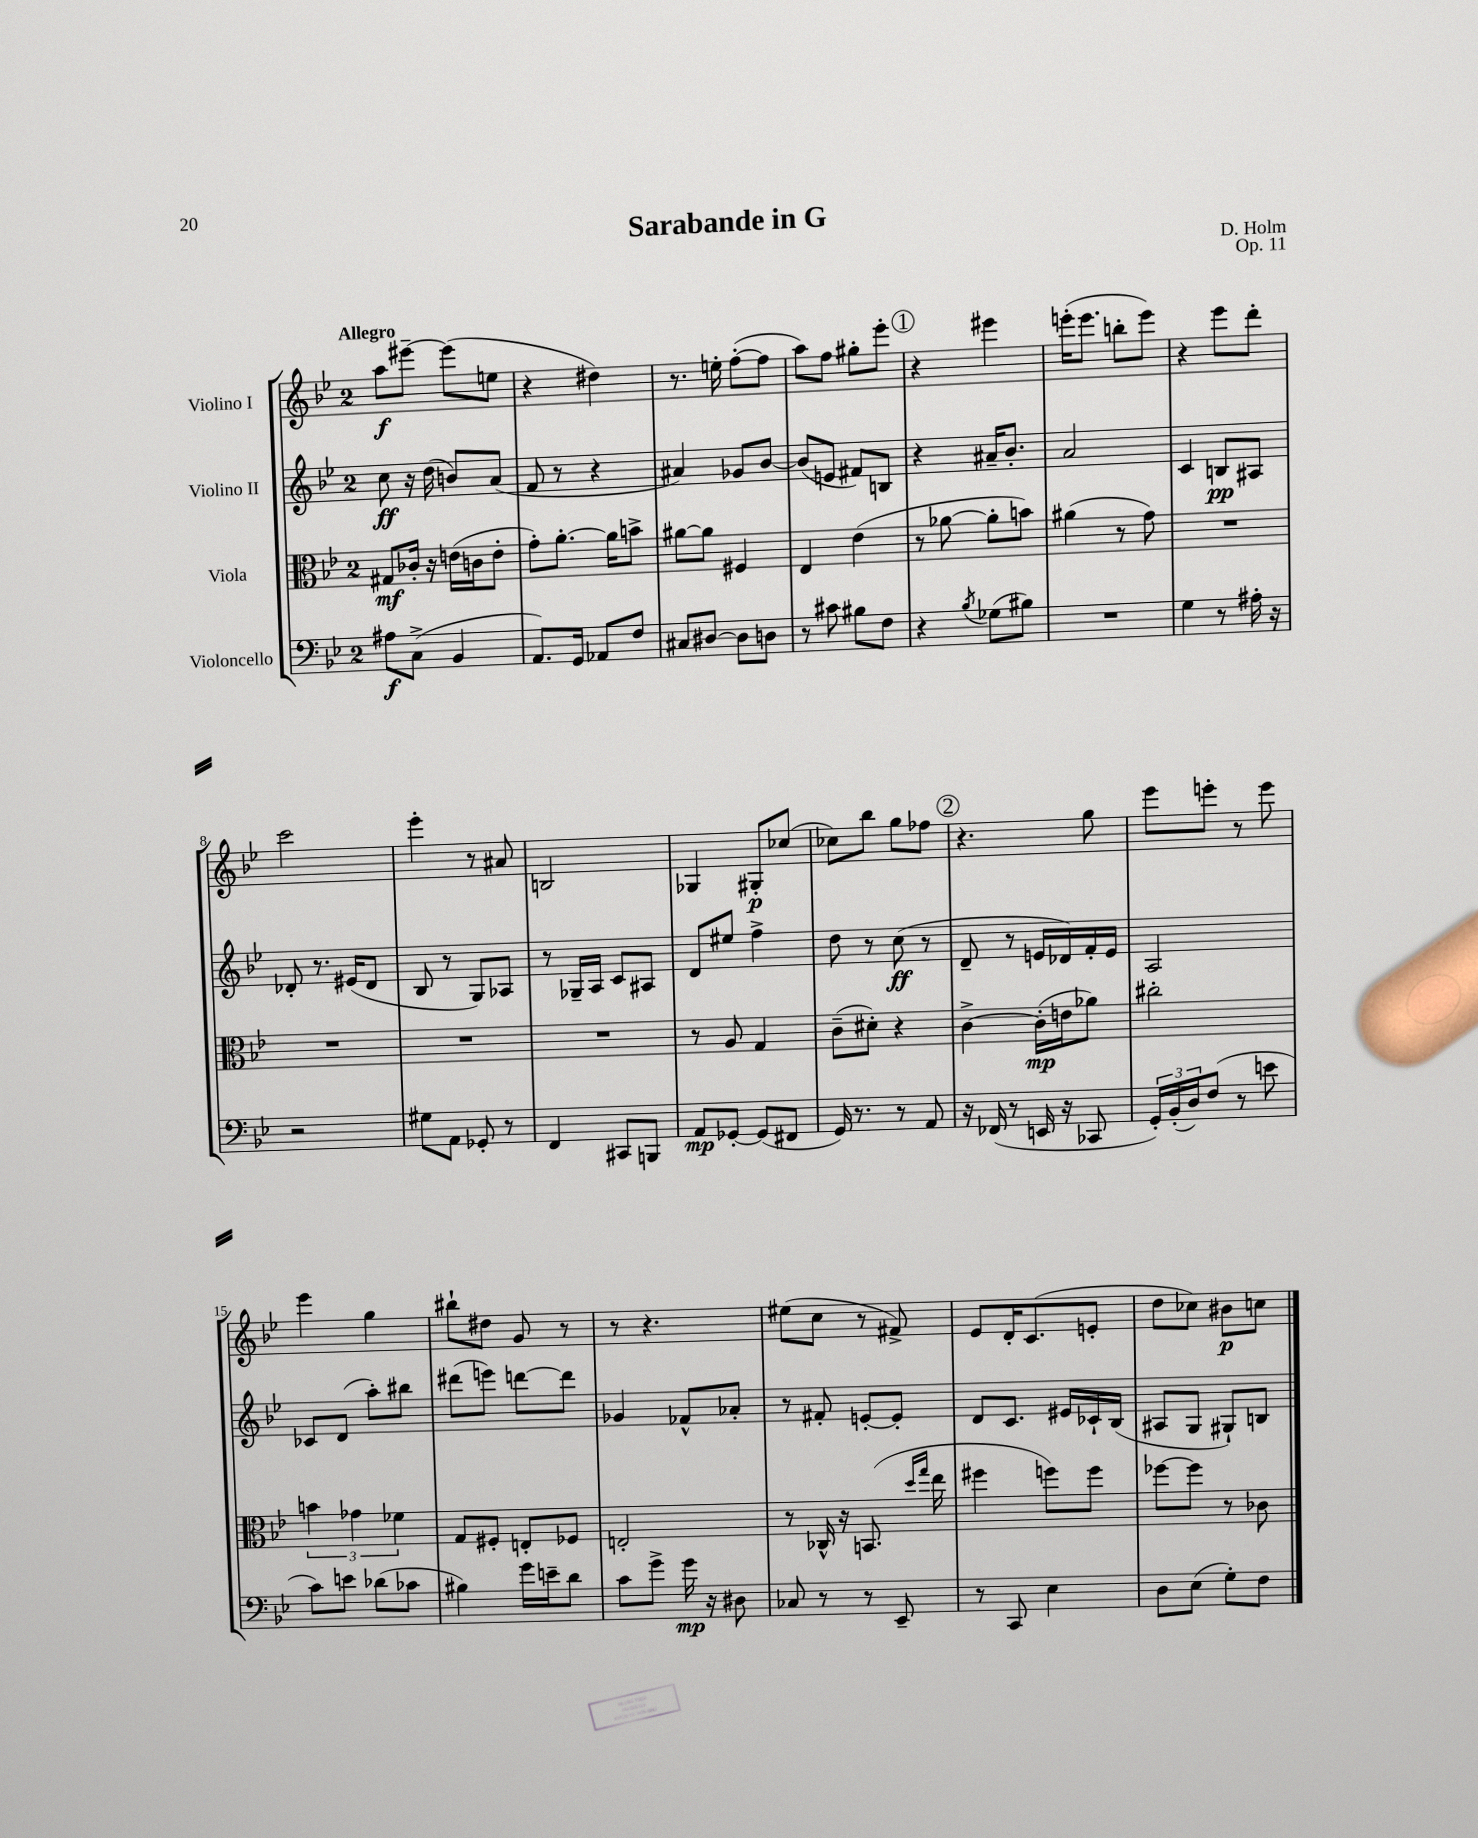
\header { title = "Sarabande in G" composer = "D. Holm" opus = "Op. 11" }
<<
\new StaffGroup <<
\new Staff = "s0" \with { instrumentName = "Violino I" } {
    \clef treble \key bes \major \once \override Staff.TimeSignature.style = #'single-digit \time 2/4 \tempo "Allegro"
    a''8\f eis'''8~-- eis'''8( e''8 |
    r4 dis''4) |
    r8. e''16-. f''8~-.( f''8 |
    a''8) f''8 gis''8-. ees'''8-. |
    \mark \markup { \circle "1" } r4 eis'''4 |
    e'''16-.( e'''8. b''8-. e'''8) |
    r4 ees'''8 d'''8-. |
    c'''2 |
    ees'''4-. r8 ais'8 |
    b2 |
    ges4 gis8-.\p ces''8( |
    ces''8) bes''8 g''8 fes''8 |
    \mark \markup { \circle "2" } r4. g''8 |
    ees'''8 e'''8-. r8 e'''8 |
    ees'''4 g''4 |
    bis''8-! dis''8 g'8 r8 |
    r8 r4. |
    eis''8( c''8 r8 fis'8->) |
    ees'8 d'16-. c'8.( e'8-. |
    d''8 ces''8) bis'8\p c''8 \bar "|." |
}
\new Staff = "s1" \with { instrumentName = "Violino II" } {
    \clef treble \key bes \major \once \override Staff.TimeSignature.style = #'single-digit \time 2/4
    c''8\ff r16 d''16( b'8) a'8( |
    f'8 r8 r4 |
    ais'4) ges'8 bes'8~ |
    bes'8( e'8 fis'8) b8 |
    \mark \markup { \circle "1" } r4 ais'16-- bes'8.-. |
    a'2 |
    c'4 b8\pp ais8 |
    des'8-. r8. eis'16( des'8 |
    bes8 r8 g8) aes8 |
    r8 ges16-- a16 c'8 ais8 |
    d'8 eis''8 f''4-> |
    d''8 r8 c''8\ff( r8 |
    \mark \markup { \circle "2" } d'8-- r8 e'16 des'16) f'16-. e'16 |
    a2 |
    ces'8 d'8( a''8-.) bis''8 |
    dis'''8( e'''8) d'''8~ d'''8 |
    ges'4 fes'8-^ aes'8-. |
    r8 fis'8-. e'8~-. e'8-. |
    d'8 c'8. eis'16 ces'16-! bes16( |
    ais8 g8 gis8-!) b8 \bar "|." |
}
\new Staff = "s2" \with { instrumentName = "Viola" } {
    \clef alto \key bes \major \once \override Staff.TimeSignature.style = #'single-digit \time 2/4
    gis8\mf ces'16-. r16 e'16( c'16 e'8-. |
    g'8-.) a'8.~-. a'16 b'8-> |
    ais'8~ ais'8 fis4 |
    ees4 ees'4( |
    \mark \markup { \circle "1" } r8 aes'8~ aes'8-. b'8) |
    ais'4( r8 g'8) |
    R2 |
    R2 |
    R2 |
    R2 |
    r8 a8 g4 |
    c'8--( dis'8-.) r4 |
    \mark \markup { \circle "2" } c'4~-> c'16-.\mp( e'16 aes'8) |
    cis''2-. |
    \tuplet 3/2 { b'4 ges'4 fes'4 } |
    g8 fis8-. e8-. fes8 |
    e2-. |
    r8 ces16-^ r16 b,8.( \grace { d''16 g''16 } ees''16 |
    fis''4 f''8) f''8 |
    fes''8~ fes''8 r8 ces'8 \bar "|." |
}
\new Staff = "s3" \with { instrumentName = "Violoncello" } {
    \clef bass \key bes \major \once \override Staff.TimeSignature.style = #'single-digit \time 2/4
    ais8\f c8->( bes,4 |
    a,8.) g,16 aes,8 f8 |
    cis8 dis8~ dis8 d8 |
    r8 cis'8 bis8 f8 |
    \mark \markup { \circle "1" } r4 \acciaccatura { bes8 } ges8( bis8) |
    R2 |
    g4 r8 ais16-. r16 |
    r2 |
    gis8 a,8 ges,8-. r8 |
    f,4 cis,8 b,,8 |
    a,8\mp ges,8~-. ges,8( fis,8 |
    g,16) r8. r8 a,8 |
    \mark \markup { \circle "2" } r16 fes,16( r8 e,16 r16 ces,8 |
    \tuplet 3/2 { g,16-.) bes,16-.( d16) } f8( r8 e'8 |
    c'8) e'8 des'8( ces'8 |
    bis4) g'16 e'16-- d'8 |
    c'8 g'8-> g'16\mp r16 dis8 |
    ces8 r8 r8 ees,8-- |
    r8 c,8 ees4 |
    d8 ees8( g8-.) f8 \bar "|." |
}
>>
>>
